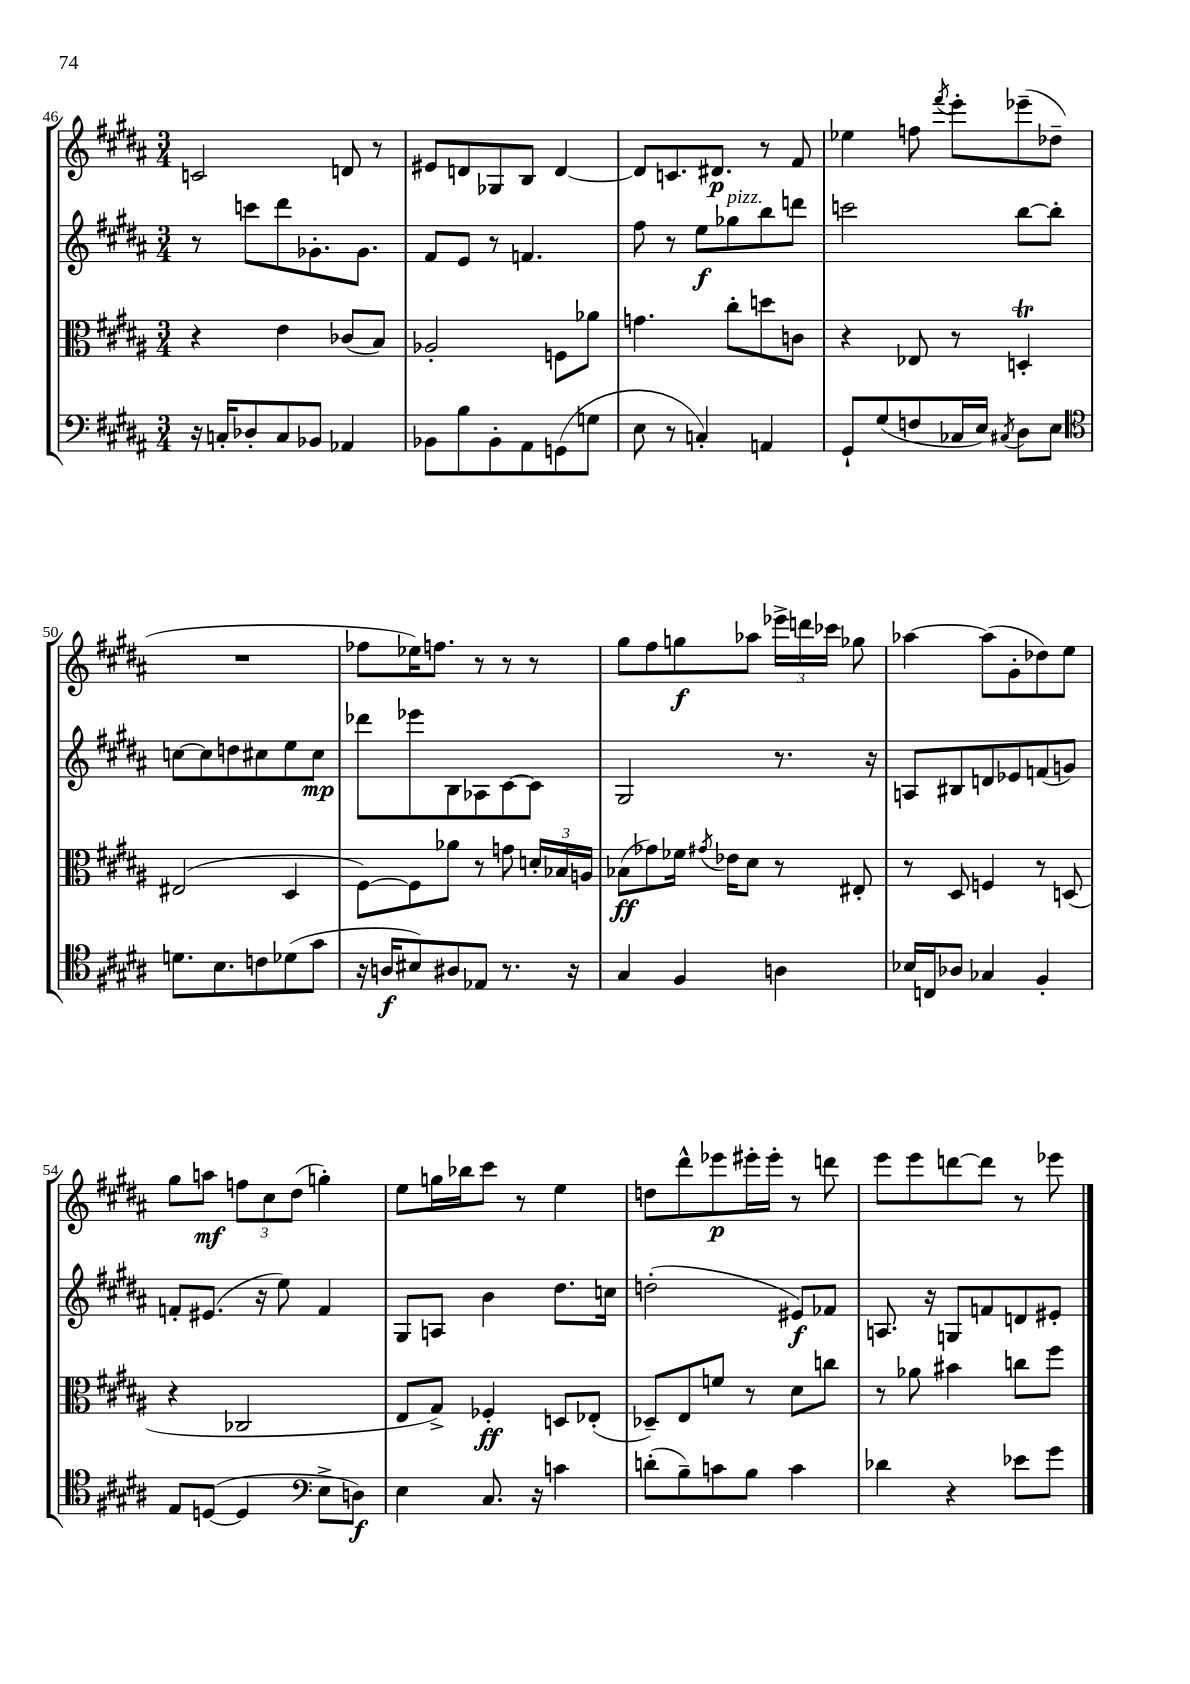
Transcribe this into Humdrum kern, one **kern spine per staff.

**kern	**dynam	**kern	**dynam	**kern	**dynam	**kern	**dynam
*part4	*part4	*part3	*part3	*part2	*part2	*part1	*part1
*staff4	*staff4	*staff3	*staff3	*staff2	*staff2	*staff1	*staff1
*clefF4	*	*clefC3	*	*clefG2	*	*clefG2	*
*k[f#c#g#d#a#]	*	*k[f#c#g#d#a#]	*	*k[f#c#g#d#a#]	*	*k[f#c#g#d#a#]	*
*M3/4	*	*M3/4	*	*M3/4	*	*M3/4	*
=46	=46	=46	=46	=46	=46	=46	=46
16r	.	4r	.	8r	.	2cn/	.
16Cn'/KL	.	.	.	.	.	.	.
8D-X'/	.	.	.	8cccn\L	.	.	.
8C/	.	4e\	.	8ddd#\	.	.	.
8BB-X/J	.	.	.	8.g-X'\	.	.	.
4AA-X/	.	(8c-X/L	.	.	.	8dn/	.
.	.	.	.	8.g-\J	.	.	.
.	.	8B/J)	.	.	.	8r	.
=47	=47	=47	=47	=47	=47	=47	=47
8BB-X\L	.	2A-X'/	.	8f#/L	.	8e#X/L	.
8B\	.	.	.	8e/J	.	8dn/	.
8BB-'\	.	.	.	8r	.	8G-X/	.
8AA#\	.	.	.	4.fn/	.	8B/J	.
(8GGn\	.	8Fn\L	.	.	.	[4d/	.
8Gn\J	.	8a-X\J	.	.	.	.	.
=48	=48	=48	=48	=48	=48	=48	=48
8E\	.	4.gn\	.	8ff#\	.	8d/L]	.
8r	.	.	.	8r	.	8.cn/	.
4Cn'/)	.	.	.	8ee\L	f	.	.
.	.	.	.	.	.	8.d#X/J	p
!	!	!	!	!LO:TX:a:i:t=pizz.	!	!	!
.	.	8cc#'\L	.	8gg-X\	.	.	.
4AAn/	.	8ddn\	.	8bb\	.	8r	.
.	.	8cn\J	.	8dddn\J	.	8f#/	.
=49	=49	=49	=49	=49	=49	=49	=49
8GG#`/L	.	4r	.	2cccn\	.	4ee-X\	.
(8G#/	.	.	.	.	.	.	.
8Fn/	.	8E-X/	.	.	.	8ffn\	.
.	.	.	.	.	.	8qfff#/	.
16C-X/L	.	8r	.	.	.	8eee'\L	.
16E/JJ)	.	.	.	.	.	.	.
8qC#X/	.	.	.	.	.	.	.
8D#\L	.	4DnT'/	.	[8bb\L	.	(8eee-X~\	.
8E\J	.	.	.	8bb'\J]	.	8dd-X~\J	.
!!LO:LB:g=z
=50	=50	=50	=50	=50	=50	=50	=50
*clefC4	*	*	*	*	*	*	*
8.dn\L	.	(2E#X/	.	[8ccn\L	.	2.r	.
.	.	.	.	8cc\]	.	.	.
8.B\	.	.	.	.	.	.	.
.	.	.	.	8ddn\	.	.	.
8cn\	.	.	.	8cc#X\	.	.	.
(8d-X\	.	4D#/	.	8ee\	.	.	.
8g#\J	.	.	.	8cc#\J	mp	.	.
=51	=51	=51	=51	=51	=51	=51	=51
16r	.	[8F#\L)	.	8ddd-X\L	.	8ff-X\L	.
16An/KL	f	.	.	.	.	.	.
8B#X/)	.	8F#\]	.	8eee-X\	.	16ee-X\K)	.
.	.	.	.	.	.	8.ffn\J	.
8A#X/	.	8a-X\J	.	8B\	.	.	.
8E-X/J	.	8r	.	8A-X\	.	8r	.
8.r	.	8gn\	.	[8c#\	.	8r	.
.	.	24dn'/LL	.	8c#\J]	.	8r	.
.	.	24B-X/	.	.	.	.	.
16r	.	.	.	.	.	.	.
.	.	24An/JJ	.	.	.	.	.
=52	=52	=52	=52	=52	=52	=52	=52
4G#/	.	(8B-X\L	ff	2G#/	.	8gg#\L	.
.	.	8g-X\)	.	.	.	8ff#\	.
4F#/	.	16f-X\Jk	.	.	.	8ggn\	f
.	.	8qg#X/	.	.	.	.	.
.	.	16e-X\KL	.	.	.	.	.
.	.	8d#\J	.	.	.	8aa-X\J	.
4An\	.	8r	.	8.r	.	24eee-X^\LL	.
.	.	.	.	.	.	24dddn\	.
.	.	.	.	.	.	24ccc-X\JJ	.
.	.	8E#X'/	.	.	.	8gg-X\	.
.	.	.	.	16r	.	.	.
=53	=53	=53	=53	=53	=53	=53	=53
16B-X/LL	.	8r	.	8An/L	.	[4aa-X\	.
16Cn/J	.	.	.	.	.	.	.
8A-X/J	.	8D#/	.	8B#X/	.	.	.
4G-X/	.	4Fn/	.	8dn/	.	(8aa-\L]	.
.	.	.	.	8e-X/	.	8g#'\	.
4F#'/	.	8r	.	(8fn/	.	8dd-X\)	.
.	.	(8Dn/	.	8gn/J)	.	8ee\J	.
!!LO:LB:g=z
=54	=54	=54	=54	=54	=54	=54	=54
8E/L	.	4r	.	8fn'/L	.	8gg#\L	.
([8Dn/J	.	.	.	(8.e#X/J	.	8aan\J	mf
4D/]	.	2C-X/	.	.	.	12ffn\L	.
.	.	.	.	16r	.	.	.
.	.	.	.	.	.	12cc#\	.
.	.	.	.	8ee\)	.	.	.
.	.	.	.	.	.	(12dd#\J	.
*clefF4	*	*	*	*	*	*	*
8E^\L	.	.	.	4f/	.	4ggn'\)	.
8Dn\J)	f	.	.	.	.	.	.
=55	=55	=55	=55	=55	=55	=55	=55
4E\	.	8E/L	.	8G#/L	.	8ee\L	.
.	.	8G#^/J)	.	8An/J	.	16ggn\L	.
.	.	.	.	.	.	16bb-X\J	.
8.C#/	.	4F-X'/	ff	4b\	.	8ccc#\J	.
.	.	.	.	.	.	8r	.
16r	.	.	.	.	.	.	.
4cn\	.	8Dn/L	.	8.dd#\L	.	4ee\	.
.	.	(8E-X'/J	.	.	.	.	.
.	.	.	.	16ccn\Jk	.	.	.
=56	=56	=56	=56	=56	=56	=56	=56
(8dn'\L	.	8D-X~/L)	.	(2ddn'\	.	8ddn\L	.
8B~\)	.	8E/	.	.	.	8ddd#^^\	.
8cn\	.	8fn/J	.	.	.	8eee-X\	p
8B\J	.	8r	.	.	.	16eee#X'\L	.
.	.	.	.	.	.	16eee#'\JJ	.
4c\	.	8d#\L	.	8e#X/L)	f	8r	.
.	.	8ccn\J	.	8f-X/J	.	8dddn\	.
=57	=57	=57	=57	=57	=57	=57	=57
4d-X\	.	8r	.	8.An/	.	8eee\L	.
.	.	8a-X\	.	.	.	8eee\	.
.	.	.	.	16r	.	.	.
4r	.	4b#X\	.	8Gn/L	.	[8dddn\	.
.	.	.	.	8fn/	.	8ddd\J]	.
8e-X\L	.	8ccn\L	.	8dn/	.	8r	.
8g#\J	.	8ff#\J	.	8e#X'/J	.	8eee-X\	.
==	==	==	==	==	==	==	==
*-	*-	*-	*-	*-	*-	*-	*-
